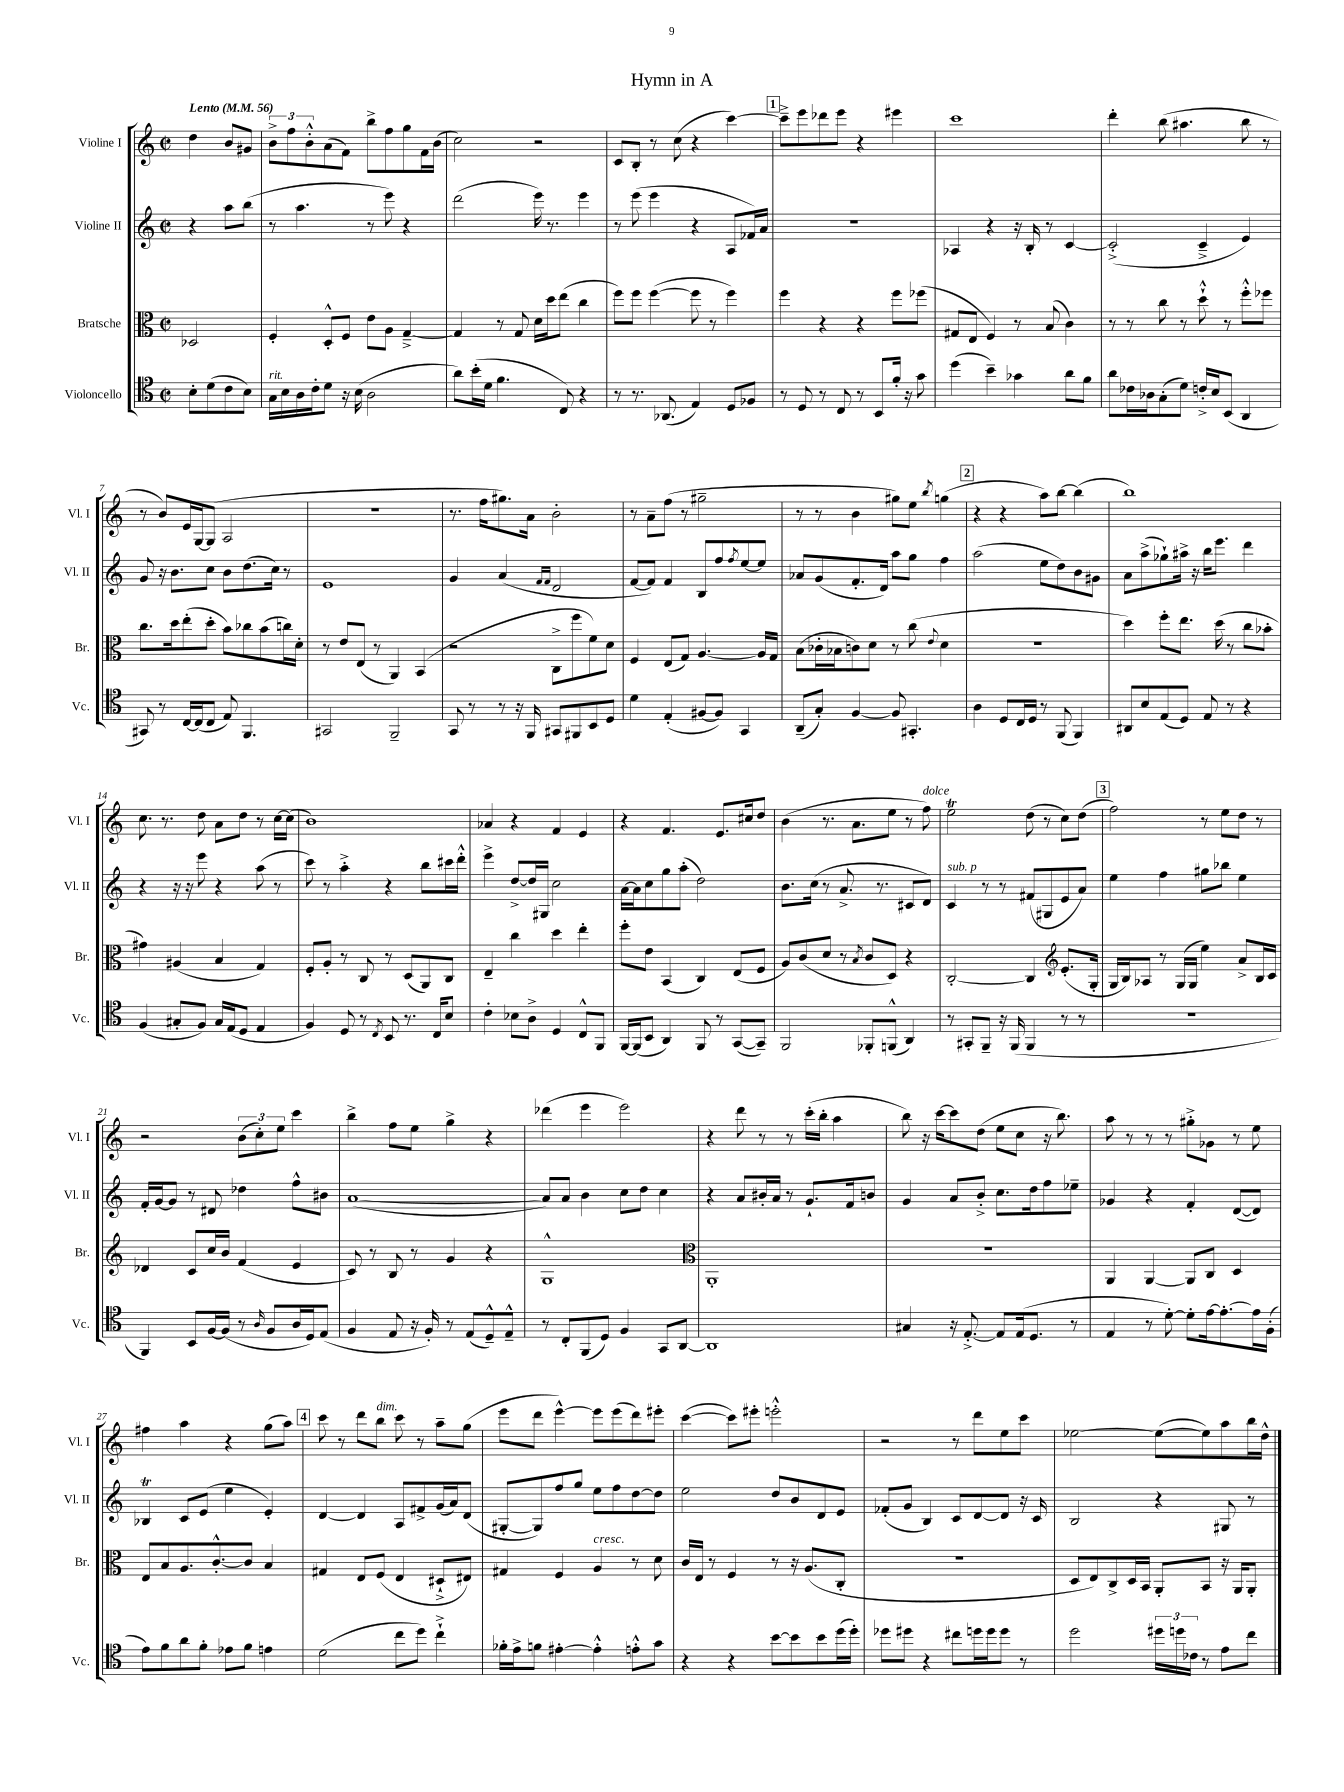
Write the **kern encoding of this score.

**kern	**kern	**kern	**kern
*part4	*part3	*part2	*part1
*staff4	*staff3	*staff2	*staff1
*I"Violoncello	*I"Bratsche	*I"Violine II	*I"Violine I
*I'Vc.	*I'Br.	*I'Vl. II	*I'Vl. I
*clefC4	*clefC3	*clefG2	*clefG2
*k[]	*k[]	*k[]	*k[]
*M2/2	*M2/2	*M2/2	*M2/2
*met(c|)	*met(c|)	*met(c|)	*met(c|)
*MM56	*MM56	*MM56	*MM56
=	=	=	=
!	!	!	!LO:TX:a:B:t=Lento
8B'\L	2D-X/	4r	4dd\
(8d\	.	.	.
8c\	.	8aa\L	8b/L
8B\J)	.	(8bb\J	8g#X/J
=1	=1	=1	=1
!LO:TX:a:i:t=rit.	!	!	!
16G\LL	4F'/	8r	12b^\L
16B\	.	.	.
.	.	.	12ff\
16A\	.	4.aa\	.
.	.	.	12b'^^\
16c'\J	.	.	.
8d\J	8D'^^/L	.	(8a\
16r	8F/J	.	8f\J)
(16B\	.	.	.
2A\	8e\L	8r	8bb^\L
.	8A\J	8eee\)	8ff\
.	[4G~^/	4r	8gg\
.	.	.	16f\L
.	.	.	(16b\JJ
=2	=2	=2	=2
8a\L)	4G/]	(2ddd\	2cc\)
(16b'\L	.	.	.
16d\JJ	.	.	.
4.f\	8r	.	.
.	8G/	.	.
.	16d\LL	16eee\)	2r
.	16dd\J	8.r	.
8C/)	(8ee\J	.	.
4r	4cc\	4eee\	.
=3	=3	=3	=3
8r	8ff\L)	8r	8c/L
8.r	8ff\J	(8eee\	8B'/J
.	([4ff\	4eee\	8r
(8.AA-X/	.	.	.
.	.	.	(8cc\
4E/)	8ff\]	4r	4r
.	8r	.	.
8D/L	4ff\)	8A/L	[4ccc\)
8F-X/J	.	16f-X/L)	.
.	.	16a/JJ	.
!!LO:REH:place=s1:t=1
=4	=4	=4	=4
8r	4ff\	1r	8ccc~^\L]
8D/	.	.	8eee\
8r	4r	.	8ddd-X\
8C/	.	.	8eee\J
8r	4r	.	4r
8BB/L	.	.	.
16f'/Jk	8ff\L	.	4eee#X\
16r	.	.	.
8g\	(8ff-X\J	.	.
=5	=5	=5	=5
(4dd\	8G#X/L	4A-X/	1ccc
.	8E/J	.	.
4b~\)	4F/)	4r	.
4g-X\	8r	16r	.
.	.	16B'/	.
.	(8B/	8r	.
8a\L	4c\)	[4c/	.
8f\J	.	.	.
=6	=6	=6	=6
8a\L	8r	(2c'^/]	4ddd'\
16c-X\L	8r	.	.
16A-X\J	.	.	.
(8G'\	8cc\	.	(8bb\
8d\J)	8r	.	4.aa#X\
16cn'^/LL	8dd`^^\	4c~^/	.
16B/J	.	.	.
(8BB/J	8r	.	.
4AA/	8ff'^^\L	4e/)	8bb\
.	8ff-X\J	.	8r
!!LO:LB:g=z
=7	=7	=7	=7
8GG#X/)	8.cc\L	8g/	8r
8r	.	16r	8b/L)
.	16dd\k	8.b\L	.
[16C/LL	(8ee'\	.	16e/L
(16C/J]	.	.	[16G/J
8C/J	8dd'\J	8cc\J	(8G/J]
8E/)	8b\L)	8b\L	2A/
4.FF/	8cc-X\	(8.dd\	.
.	(8b\	.	.
.	.	16cc\Jk)	.
.	16ccn\L)	8r	.
.	16d'\JJ	.	.
=8	=8	=8	=8
2GG#X/	8r	1e	1r
.	8e/L	.	.
.	(8E/J	.	.
.	8r	.	.
2FF~/	4AA/)	.	.
.	(4BB/	.	.
=9	=9	=9	=9
8GG/	2r	4g/	8.r
8r	.	.	.
.	.	.	16ff\KL
8r	.	(4a/	8.gg#X\)
16r	.	.	.
16FF/	.	.	16a\Jk
.	.	16qqf/LL	.
.	.	16qqf/JJ	.
8GG#X/L	8C^\L	2d/	2b'\
8FF#X/	8ff\	.	.
8BB/	8f\)	.	.
8D/J	8d\J	.	.
=10	=10	=10	=10
4d\	4F/	[8f/L	8r
.	.	8f/J])	8a~\L
(4E'/	(8E/L	4f/	(8ff\J
.	8G/J)	.	8r
[8F#X/L	[4.A/	8B/L	2gg#X~\
8F#/J])	.	8ff/	.
.	.	8qff/	.
4GG/	.	[8ee/	.
.	16A/LL]	8ee/J]	.
.	16G/JJ	.	.
=11	=11	=11	=11
(8AA~/L	(8B\L	8a-X/L	8r
8G'/J)	16c-X'\L	(8g/	8r
.	16B-X\J	.	.
[4F/	8cn\)	8.f'/	4b\
.	8d\J	.	.
.	.	16d/Jk)	.
8F/]	8r	8aa\L	8gg#X\L)
4.GG#X'/	(8cc\	8gg\J	8ee\J
.	8qqe/	.	8qbb/
.	4d\	4ff\	(4ggn\
!!LO:REH:place=s1:t=2
=12	=12	=12	=12
4A\	1r	(2aa\	4r
8D/L	.	.	4r
16C/L	.	.	.
16D/JJ	.	.	.
8r	.	8ee\L	8aa\L)
(8FF/	.	8dd\)	[8bb\J
4FF/)	.	8b\	(4bb\]
.	.	8g#X\J	.
=13	=13	=13	=13
8AA#X/L	4dd\)	8a\L	1bb)
8B/	.	(8aa^\	.
(8E/	8ff'\L	8gg-X`\)	.
8D/J)	8.ee\J	16aa#X^\Jk	.
.	.	16r	.
8E/	.	16bb\KL	.
.	(16dd\	8.eee\J	.
8r	8r	.	.
4r	8cc\L	4ddd\	.
.	8b-X'\J	.	.
!!LO:LB:g=z
=14	=14	=14	=14
(4F/	4g#X\)	4r	8.cc\
.	.	.	8.r
8G#X'/L	(4A#X/	16r	.
.	.	16r	.
8F/J)	.	8eee\	8dd\
16G#/LL	4B/	4r	8a\L
(16E/J	.	.	.
8D/J	.	.	8dd\J
4E/	4G/)	(8aa\	8r
.	.	8r	[16cc\LL
.	.	.	(16cc\JJ]
=15	=15	=15	=15
4F/)	8F'/L	8ccc\)	1b)
.	8A'/J	8r	.
8D/	8r	4aa'^\	.
8r	8C/	.	.
8qC/	.	.	.
8BB/	8r	4r	.
8.r	(8D/L	.	.
.	8AA/)	8bb\L	.
16C/KL	.	.	.
8B/J	8C/J	16ccc#X\L	.
.	.	16ddd'^^\JJ	.
=16	=16	=16	=16
4c'\	4E~/	4eee^\	4a-X/
8B-X\L	4cc\	[8dd^/L	4r
8A^\J	.	16dd/L]	.
.	.	16G#X/JJ	.
4D/	4dd\	2cc\	4f/
8C^^/L	4ee'\	.	4e/
8FF/J	.	.	.
=17	=17	=17	=17
[16FF/LL	8ff'\L	[16a\LL	4r
(16FF/J]	.	16a\J]	.
8BB/J	8e\J	8cc\	.
4AA/)	(4BB/	8gg\	4.f/
.	.	(8aa'\J	.
8FF/	4C/)	2dd\)	.
8r	.	.	8.e/L
([8GG/L	(8E/L	.	.
.	.	.	16cc#X/k
8GG~/J])	8F/J	.	8dd/J
=18	=18	=18	=18
2FF/	8A/L)	8.b\L	(4b\
.	(8c/	.	.
.	.	(16cc\Jk	.
.	8d/J	8r	8.r
.	8r	8.a^/	.
.	.	.	8.a\L
.	8qB/	.	.
8FF-X'/L	8c/L	.	.
.	.	8.r	.
(8FFn^^/J	8D/J)	.	8ee\J
4AA/)	4r	8c#X/L	8r
!	!	!	!LO:TX:a:i:t=dolce
.	.	8d/J)	8ff\)
=19	=19	=19	=19
!	!	!LO:TX:a:i:t=sub. p	!
8r	[2C'/	4c/	2eet\
8GG#X'/L	.	.	.
8FF~/J	.	8r	.
16r	.	8r	.
(16FF/	.	.	.
4FF/	4C/]	(8f#X/L	(8dd\
.	.	8G#X/	8r
*	*clefG2	*	*
8r	(8.e'/L	8e/	8cc\L)
8r	.	8a/J)	(8dd\J
.	16G'/Jk	.	.
!!LO:REH:place=s1:t=3
=20	=20	=20	=20
1r	16G/LL	4ee\	2ff\)
.	16B/J)	.	.
.	8A-X/J	.	.
.	8r	4ff\	.
.	(16G/LL	.	.
.	16G/JJ	.	.
.	4ee\)	8gg#X\L	8r
.	.	8bb-X\J	8ee\L
.	8a^/L	4ee\	8dd\J
.	16B/L	.	8r
.	16c/JJ	.	.
!!LO:LB:g=z
=21	=21	=21	=21
4FF/)	4d-X/	16f'/LL	2r
.	.	[16g/J	.
.	.	8g/J]	.
8BB/L	8c/L	8r	.
[16F/L	16cc/L	8d#X/	.
(16F/JJ]	16b/JJ	.	.
8r	(4f/	4dd-X\	(12b\L
.	.	.	12cc'\)
16qqA/	.	.	.
8F/L	.	.	.
.	.	.	12ee\J
16A/L	4e/	8ff^^\L	4ccc\
16D/J)	.	.	.
(8E/J	.	8b#X\J	.
=22	=22	=22	=22
4F/	8c/)	([1a	4bb^\
.	8r	.	.
8E/	8B/	.	8ff\L
16r	8r	.	8ee\J
16F'/)	.	.	.
8r	4g/	.	4gg^\
(8E/L	.	.	.
8D~^^/)	4r	.	4r
8E~^^/J	.	.	.
=23	=23	=23	=23
8r	1G^^	8a/L])	(4ddd-X\
8C'/L	.	8a/J	.
(8FF/	.	4b\	4eee\
8D/J)	.	.	.
4F/	.	8cc\L	2eee\)
.	.	8dd\J	.
8GG/L	.	4cc\	.
[8AA/J	.	.	.
=24	=24	=24	=24
*	*clefC3	*	*
1AA]	1AA'	4r	4r
.	.	8a/L	8ddd\
.	.	16b#X'/L	8r
.	.	16a/JJ	.
.	.	8r	8r
.	.	8.g`/L	(16ccc'\LL
.	.	.	16bb'\JJ
.	.	.	4aa\
.	.	16f/k	.
.	.	8bn/J	.
=25	=25	=25	=25
4G#X/	1r	4g/	8bb\)
.	.	.	16r
.	.	.	[16ccc\KL
16r	.	8a/L	8ccc\]
[8.E'^/	.	.	.
.	.	8b'^/J	(8dd\J
8E/L]	.	8.cc\L	8ee\L
(16E/k	.	.	8cc\J
8.D/J	.	16dd\k	.
.	.	8ff\	16r
.	.	.	8.bb\)
8r	.	8ee-X~\J	.
=26	=26	=26	=26
4E/	4AA/	4g-X/	8aa\
.	.	.	8r
8r	[4AA/	4r	8r
[8d'\)	.	.	8r
8d'\L]	8AA/L]	4f'/	8gg#X'^\L
[16e\k	8C/J	.	8g-X\J
8.e'\_	.	.	.
.	4D/	([8d/L	8r
16e\L]	.	8d/J])	8ee\
(16F'\JJ	.	.	.
!!LO:LB:g=z
=27	=27	=27	=27
8e\L)	8E/L	4B-XT/	4ff#X\
8f\	8B/	.	.
8a\	8.A/	8c/L	4aa\
8f'\J	.	(8e/J	.
.	[8.c'^^/	.	.
8e-X\L	.	4ee\	4r
8f\J	8c/J]	.	.
4en\	4B/	4e'/)	(8gg\L
.	.	.	8aa\J)
!!LO:REH:place=s1:t=4
=28	=28	=28	=28
(2d\	4G#X/	[4d/	8ccc\
.	.	.	8r
.	8E/L	4d/]	8ddd\L
!	!	!	!LO:TX:a:i:t=dim.
.	(8F/J	.	8bb\J
8cc\L	4E/	8A/L	8ccc\
8dd\J)	.	8f#X^/	8r
4cc`^\	8D#X`^/L	(16g/L	8aa~\L
.	.	16a/J)	.
.	8E#X/J)	(8d/J	(8gg\J
=29	=29	=29	=29
16f-X'\LL	4G#X/	[8G#X'/L	8eee\L
16e^\J	.	.	.
8fn\J	.	8G#/])	8ddd\J
[4e#X'\	4F/	8ff/	[4eee^^\)
.	.	8gg/J	.
!	!LO:TX:a:i:t=cresc.	!	!
4e#'^^\]	4A/	8ee\L	8eee\L]
.	.	8ff\	(8eee\
8en'^^\L	8r	[8dd\	8ddd\)
8g\J	8d\	8dd\J]	8eee#X'\J
=30	=30	=30	=30
4r	16c/LL	2ee\	([4ccc\
.	16E/JJ	.	.
.	8r	.	.
4r	4F/	.	8ccc\L])
.	.	.	8eee#X'\J
[8b\L	8r	8dd/L	2eeen'^^\
8b\]	16r	8b/	.
.	(8.A/L	.	.
8b\	.	8d/	.
(16dd\L	8C'/J	8e/J	.
16dd'\JJ)	.	.	.
=31	=31	=31	=31
8dd-X\L	1r	(8f-X'/L	2r
8dd#X\J	.	8g/J	.
4r	.	4B/)	.
8cc#X\L	.	8c/L	8r
16ddn\L	.	[8d/	8ddd\L
16dd\J	.	.	.
8dd\J	.	8d/J]	8ee\
8r	.	16r	8ccc\J
.	.	16c/	.
=32	=32	=32	=32
2dd\	8D/L	2B/	[2ee-X\
.	8E/)	.	.
.	8C^/	.	.
.	16D/L	.	.
.	16BB/JJ	.	.
24dd#X\LL	8AA'/L	4r	(8ee-\L_
24ddn\	.	.	.
24c-X\JJ	.	.	.
8r	8BB/J	.	8ee-\])
8e\L	16r	8G#X/	8aa\
.	16AA/KL	.	.
8cc\J	8AA'/J	8r	16bb\L
.	.	.	16dd^^\JJ
==	==	==	==
*-	*-	*-	*-
